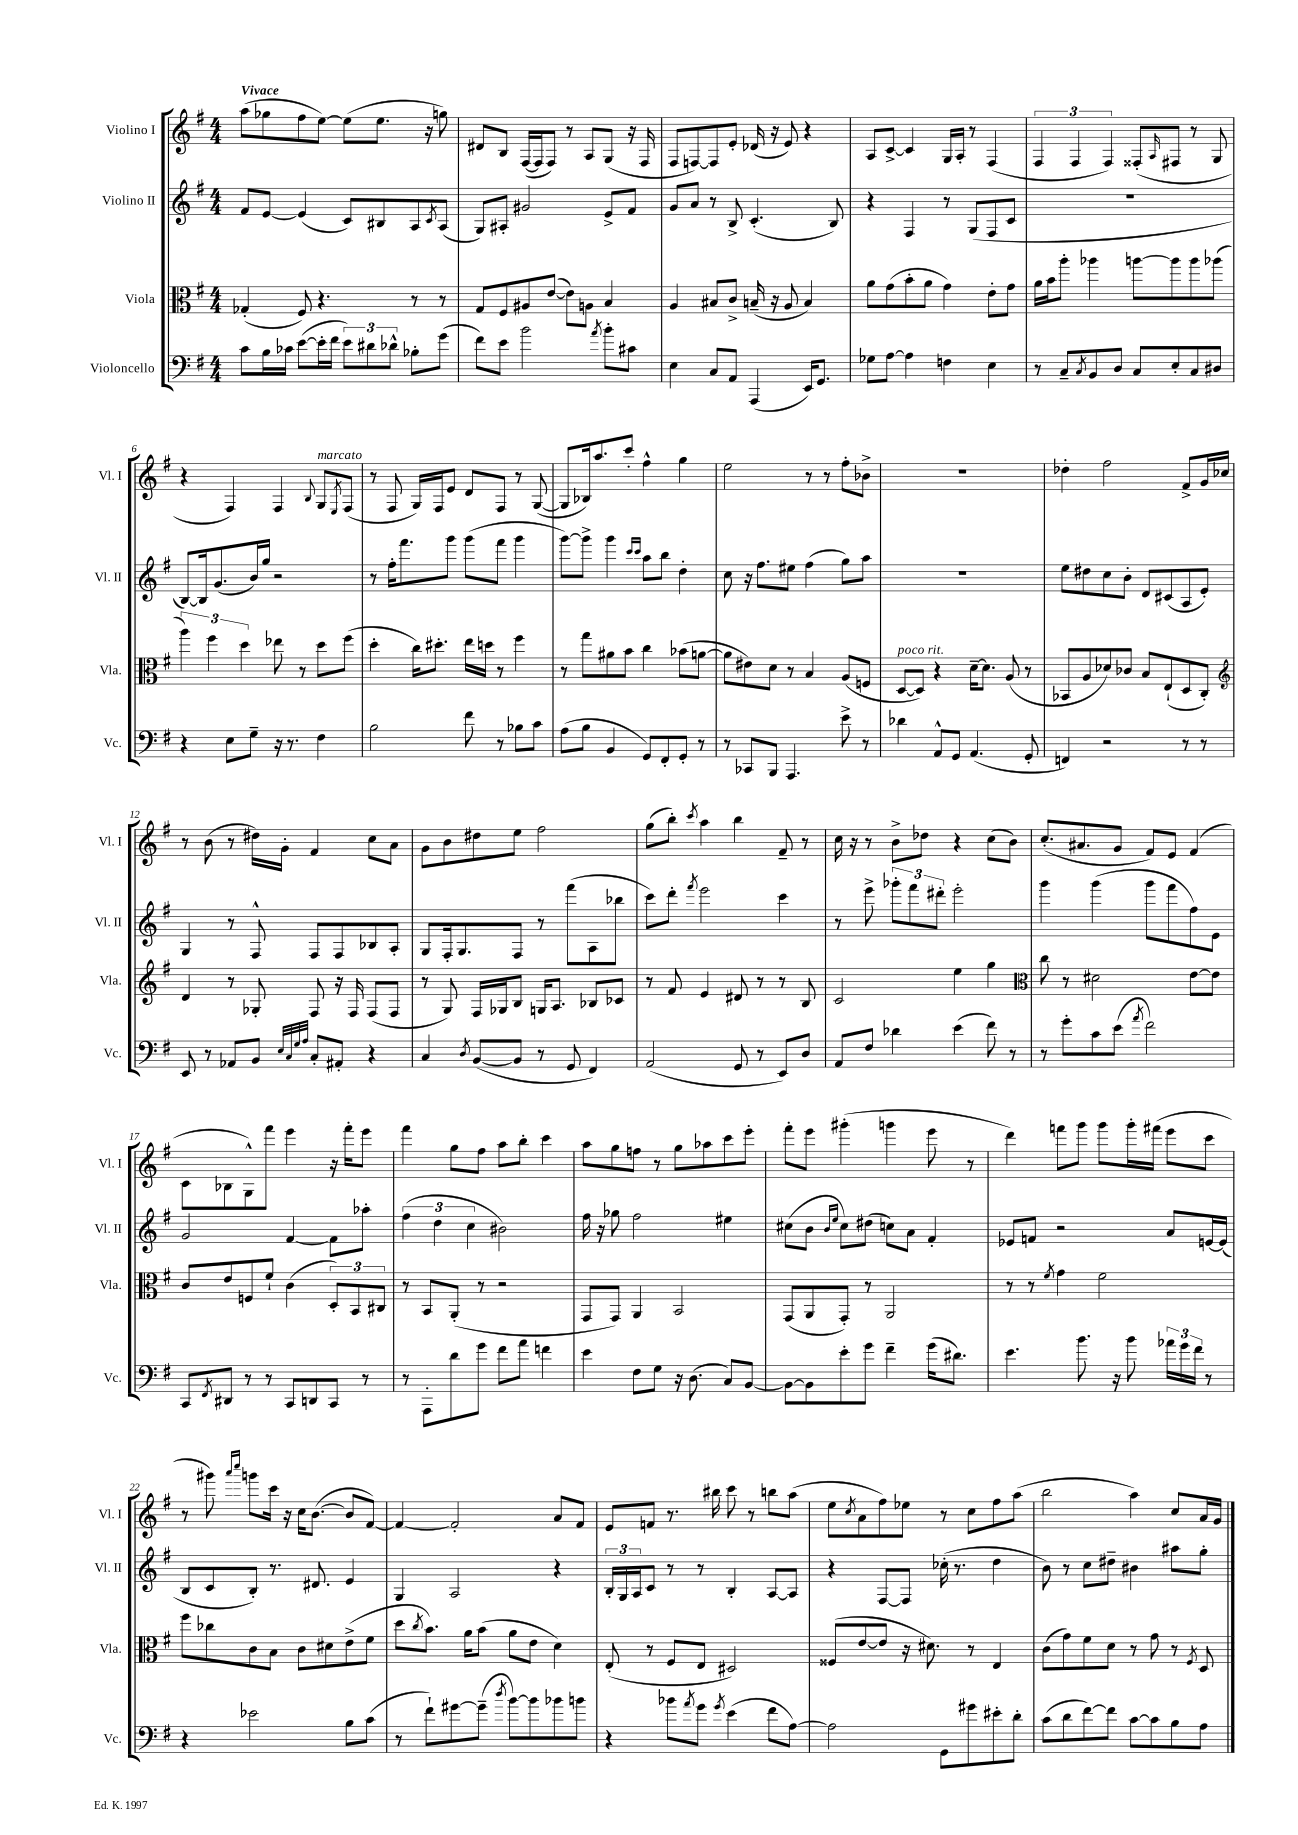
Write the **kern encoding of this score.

**kern	**kern	**kern	**kern
*part4	*part3	*part2	*part1
*staff4	*staff3	*staff2	*staff1
*I"Violoncello	*I"Viola	*I"Violino II	*I"Violino I
*I'Vc.	*I'Vla.	*I'Vl. II	*I'Vl. I
*clefF4	*clefC3	*clefG2	*clefG2
*k[f#]	*k[f#]	*k[f#]	*k[f#]
*M4/4	*M4/4	*M4/4	*M4/4
=1	=1	=1	=1
!	!	!	!LO:TX:a:B:t=Vivace
8c\L	(4G-X'/	8f#/L	(8aa\L
16B\L	.	[8e/J	8gg-X\
16c-X\JJ	.	.	.
([8e\L	8F#/)	(4e/]	8ff#\
16e'\L]	4.r	.	[8ee\J)
16f#\JJ	.	.	.
12e\L)	.	8c/L)	(8ee\L]
12d#X\	.	.	.
.	.	8B#X/	8.ee\J
12d-X^^\J	.	.	.
8B-X'\L	8r	8A/	.
.	.	.	16r
.	.	8qc/	.
(8g\J	8r	(8A/J	8ggn\)
=2	=2	=2	=2
8f#\L)	8G/L	8G/L)	8d#X/L
8e\J	8F#/	8A#X'/J	8B/J
2b\	8A#X/	2g#X/	([16F#/LL
.	.	.	16F#/J]
.	([8e/J	.	8F#/J)
.	8e\L])	.	8r
.	8An\J	.	8A/L
8qa/	.	.	.
8b'\L	4B/	8e^/L	(8G/J
8c#X\J	.	8f#/J	16r
.	.	.	16F#/
=3	=3	=3	=3
4E\	4A/	8g/L	8F#/L
.	.	8a/J	[8Fn/)
8C/L	8B#X/L	8r	8F/]
8AA/J	8c^/J	8B^/	8e'/J
(4AAA/	(16Bn~/	(4.c'/	(16d-X/
.	16r	.	16r
.	8A/	.	8e/)
16EE/KL)	4B/)	.	4r
8.GG/J	.	.	.
.	.	8B/)	.
=4	=4	=4	=4
8G-X\L	8a\L	4r	8A/L
[8A\J	(8g\	.	[8c^/J
4A\]	8b'\	4F#/	4c/]
.	8a\J	.	.
4Fn\	4g\)	8r	16G/LL
.	.	.	16A'/JJ
.	.	(8G/L	8r
4E\	8e'\L	8F#/	(4F#/
.	8g\J	8c/J	.
=5	=5	=5	=5
8r	16a\LL	1r	6F#/
.	16b\J	.	.
8C~/L	8aa'\J	.	.
.	.	.	6F#/
8qC/	.	.	.
8BB/	4aa-X\	.	.
.	.	.	6F#/)
8D/J	.	.	.
8C/L	[8aan\L	.	(8F##X'/L
.	.	.	16qqA/
8E'/	8aa\]	.	8F#X/J
8C/	8aa\	.	8r
8D#X/J	(8aa-X\J	.	8G/
!!LO:LB:g=z
=6	=6	=6	=6
4r	6aa\)	[8B/L)	4r
.	.	16B/k]	.
.	6ff#\	.	.
.	.	(8.g/	.
8E\L	.	.	4F#/)
.	6dd\	.	.
8G~\J	.	16b/L)	.
.	.	16gg/JJ	.
16r	8ee-X\	2r	4F#/
8.r	.	.	.
.	8r	.	.
.	.	.	8qqB/
!	!	!	!LO:TX:a:i:t=marcato
4F#\	8dd\L	.	8G/L
.	.	.	8qE/
.	(8ff#\J	.	(8F#/J
=7	=7	=7	=7
2B\	4dd'\	8r	8r
.	.	16ff#'\KL	8F#/
.	.	8.fff#\	.
.	16cc\KL)	.	16G/LL)
.	8.dd#X'\J	.	16F#/J
.	.	8ggg\J	8e/J
8f#\	16ee\LL	(8ggg\L	8d/L
.	16ddn\JJ	.	.
8r	8r	8fff#\J	8F#/J
8B-X\L	4ff#\	4ggg\	8r
8c\J	.	.	([8G/
=8	=8	=8	=8
(8A\L	8r	[8ggg\L)	8G/L]
8B\J	8gg\L	8ggg^\J]	16B-X/k)
.	.	.	8.aa/
4BB/	8a#X\	4ggg\	.
.	8b\J	.	8ccc'/J
.	.	16qqccc/LL	.
.	.	16qqccc/JJ	.
8GG/L)	4cc\	8aa\L	4ff#^^\
8FF#'/	.	8bb\J	.
8GG'/J	(8b-X\L	4dd'\	4gg\
8r	[8an\J	.	.
=9	=9	=9	=9
8r	8a\L]	8cc\	2ee\
8CC-X/L	8e#X\)	16r	.
.	.	8.ff#\L	.
8BBB/J	8d\J	.	.
4.AAA/	8r	8ee#X\J	.
.	4B/	(4ff#\	8r
.	.	.	8r
8e^\	(8A/L	8gg\L)	8ff#'\L
8r	8Fn/J	8aa\J	8b-X^\J
=10	=10	=10	=10
!	!LO:TX:a:i:t=poco rit.	!	!
4d-X\	[8D/L	1r	1r
.	8D/J])	.	.
8AA^^/L	4r	.	.
8GG/J	.	.	.
(4.AA/	[16d~\KL	.	.
.	8.d\J]	.	.
.	(8A/	.	.
8GG'/	8r	.	.
=11	=11	=11	=11
4FFn/)	8BB-X/L	8ee\L	4dd-X'\
.	8A/	8dd#X\	.
2r	8d-X/)	8cc\	2ff#\
.	8c-X/J	8b'\J	.
.	8B/L	8d/L	.
.	(8E`/	(8c#X/	.
8r	8D/	8A/	8f#^/L
8r	8C'/J)	8e'/J)	16g/L
.	.	.	16cc-X/JJ
!!LO:LB:g=z
=12	=12	=12	=12
*	*clefG2	*	*
8EE/	4d/	4G/	8r
8r	.	.	(8b\
8AA-X/L	8r	8r	8r
8BB/J	8G-X'/	8F#^^/	16dd#X\LL)
.	.	.	16g'\JJ
32qqE/LLL	.	.	.
32qqC/	.	.	.
32qqG/	.	.	.
32qqA/JJJ	.	.	.
8C'/L	8F#/	8F#/L	4f#/
8AA#X'/J	16r	8F#/	.
.	16F#/	.	.
4r	(8F#/L	8B-X/	8cc\L
.	8F#/J	8A'/J	8a\J
=13	=13	=13	=13
4C/	8r	8G/L	8g\L
.	8G/)	16F#'/k	8b\
.	.	8.G/	.
8qD/	.	.	.
([8BB/L	16F#/LL	.	8dd#X\
.	16G-X/J	.	.
8BB/J]	8B/J	8F#/J	8ee\J
8r	16Gn/KL	8r	2ff#\
.	8.A/J	.	.
8GG/	.	(8fff#\L	.
4FF#/)	8B-X/L	8A\	.
.	8c-X/J	8bb-X\J	.
=14	=14	=14	=14
(2AA/	8r	8ccc\L)	(8gg\L
.	8f#/	8ddd'\J	8bb'\J)
.	.	8qfff#/	8qccc/
.	4e/	2eee\	4aa\
8GG/	8d#X/	.	4bb\
8r	8r	.	.
8EE/L)	8r	4ccc\	8f#~/
8D/J	8B/	.	8r
=15	=15	=15	=15
8AA/L	2c/	8r	16cc\
.	.	.	16r
8F#/J	.	8eee^\	8r
4d-X\	.	12ggg-X'\L	8b^\L
.	.	12fff#\	.
.	.	.	8dd-X\J
.	.	12ddd#X'\J	.
(4e\	4ee\	2eee'\	4r
8f#\)	4gg\	.	(8cc\L
8r	.	.	8b\J)
=16	=16	=16	=16
*	*clefC3	*	*
8r	8cc\	4ggg\	(8.cc'/L
8g'\L	8r	.	.
.	.	.	8.a#X/
8c\	2d#X\	(4ggg\	.
(8e\J	.	.	8g/J
8qa/	.	.	.
2f#\)	.	8ggg\L	8f#/L)
.	.	8fff#\	8e/J
.	[8e\L	8ff#\)	(4f#/
.	8e\J]	8e\J	.
!!LO:LB:g=z
=17	=17	=17	=17
8CC/L	8c/L	2g/	8c\L
8qFF#/	.	.	.
8DD#X/J	8e/	.	8B-X\
8r	8Fn/	.	8G^^\)
8r	8f#`/J	.	8fff#\J
8CC/L	(4c\	[4f#/	4eee\
8DDn/	.	.	.
8CC/J	12D'/L)	8f#\L]	16r
.	.	.	16fff#'\KL
.	12BB/	.	.
8r	.	8aa-X'\J	8eee\J
.	12C#X/J	.	.
=18	=18	=18	=18
8r	8r	(6ff#\	4fff#\
8AAA'\L	8BB/L	.	.
.	.	6dd\	.
8d\	(8AA'/J	.	8gg\L
.	.	6cc\	.
8g\J	8r	.	8ff#\J
8f#\L	2r	2b#X\)	8aa\L
8a\J	.	.	8bb'\J
4fn\	.	.	4ccc\
=19	=19	=19	=19
4e\	8GG/L	16ff#\	8aa\L
.	.	16r	.
.	8GG/J)	8gg-X\	8gg\
8F#\L	4AA/	2ff#\	8ffn\J
8G\J	.	.	8r
16r	2BB/	.	8gg\L
(8.D\	.	.	.
.	.	.	8aa-X\
8C/L)	.	4ee#X\	8ccc\
[8BB/J	.	.	8eee'\J
=20	=20	=20	=20
8BB\L_	(8GG/L	(8cc#X\L	8fff#'\L
8BB\]	8AA/	8b\J	8eee\J
.	.	16qqb/LL	.
.	.	16qqee/JJ	.
8e'\	8GG'/J)	8cc#\L)	(4ggg#X'\
8g\J	8r	(8dd#X\J	.
4f#~\	2AA/	8ccn\L)	4gggn\
.	.	8a\J	.
(16g\KL	.	4f#'/	8eee\
8.d#X\J)	.	.	.
.	.	.	8r
=21	=21	=21	=21
4.e\	8r	8e-X/L	4ddd\)
.	8r	8fn/J	.
.	8qf#/	.	.
.	4g\	2r	8fffn\L
8.b\	.	.	8ggg\J
.	2f#\	.	8ggg\L
16r	.	.	.
8b\	.	.	16ggg'\L
.	.	.	(16fff#X\JJ
24a-X\LL	.	8a/L	8eee\L
24g\	.	.	.
24f#\JJ	.	.	.
8r	.	[16en/L	8ccc\J
.	.	(16e/JJ]	.
!!LO:LB:g=z
=22	=22	=22	=22
4r	8ff#\L	8B/L	8r
.	8cc-X\	8c/	8ggg#X\)
.	.	.	16qqaaa/LL
.	.	.	16qqcccc/JJ
2e-X\	8c\	8B'/J)	8gggn\L
.	8B\J	8.r	16ccc\Jk
.	.	.	16r
.	8c\L	.	16cc\KL
.	.	8.d#X/	([8.b\J
.	8d#X\	.	.
8B\L	(8e^\	4e/	8b/L]
(8c\J	8f#\J	.	[8f#/J)
=23	=23	=23	=23
8r	8dd\L	4G/	4f#/_
.	8qcc/	.	.
8f#`\L)	8.b\J)	.	.
[8g#X\	.	2A/	2f#'/]
.	16a\KL	.	.
(8g#~\J]	(8b\J	.	.
8qdd/	.	.	.
[8b\L)	8a\L	.	.
8b\]	8e\J	.	.
8b-X\	4d\)	4r	8a/L
8bn\J	.	.	8f#/J
=24	=24	=24	=24
4r	(8E'/	24B'/LL	8e/L
.	.	24G/	.
.	.	24A/J	.
.	8r	8c/J	8fn/J
8b-X\L	8F#/L	8r	8.r
8qa/	.	.	.
8g\J	8E/J	8r	.
.	.	.	16bb#X\
8qg/	.	.	.
(4e\	2D#X/)	4B'/	8ccc\
.	.	.	8r
8f#\L	.	[8A/L	8bbn\L
[8A\J)	.	8A/J]	(8aa\J
=25	=25	=25	=25
2A\]	(8F##X/L	4r	8ee\L
.	.	.	8qcc/
.	[8e/	.	8a\
.	8e/J]	[8F#/L	8ff#\)
.	16r	8F#/J]	8ee-X\J
.	8.d#X\)	.	.
8GG\L	.	(16cc-X'\	8r
.	.	8.r	.
8g#X\	8r	.	8cc\L
8e#X'\	4E/	4dd\	8ff#\
8d'\J	.	.	(8aa\J
=26	=26	=26	=26
(8c\L	(8c\L	8b\)	2bb\
8d\	8g\)	8r	.
[8f#\)	8f#\	8cc\L	.
8f#\J]	8d\J	8dd#X~\J	.
[8c\L	8r	4b#X\	4aa\)
8c\]	8g\	.	.
8B\	8r	8aa#X\L	8cc/L
.	8qF#/	.	.
8A\J	8D/	8gg'\J	16a/L
.	.	.	16g/JJ
==	==	==	==
*-	*-	*-	*-
